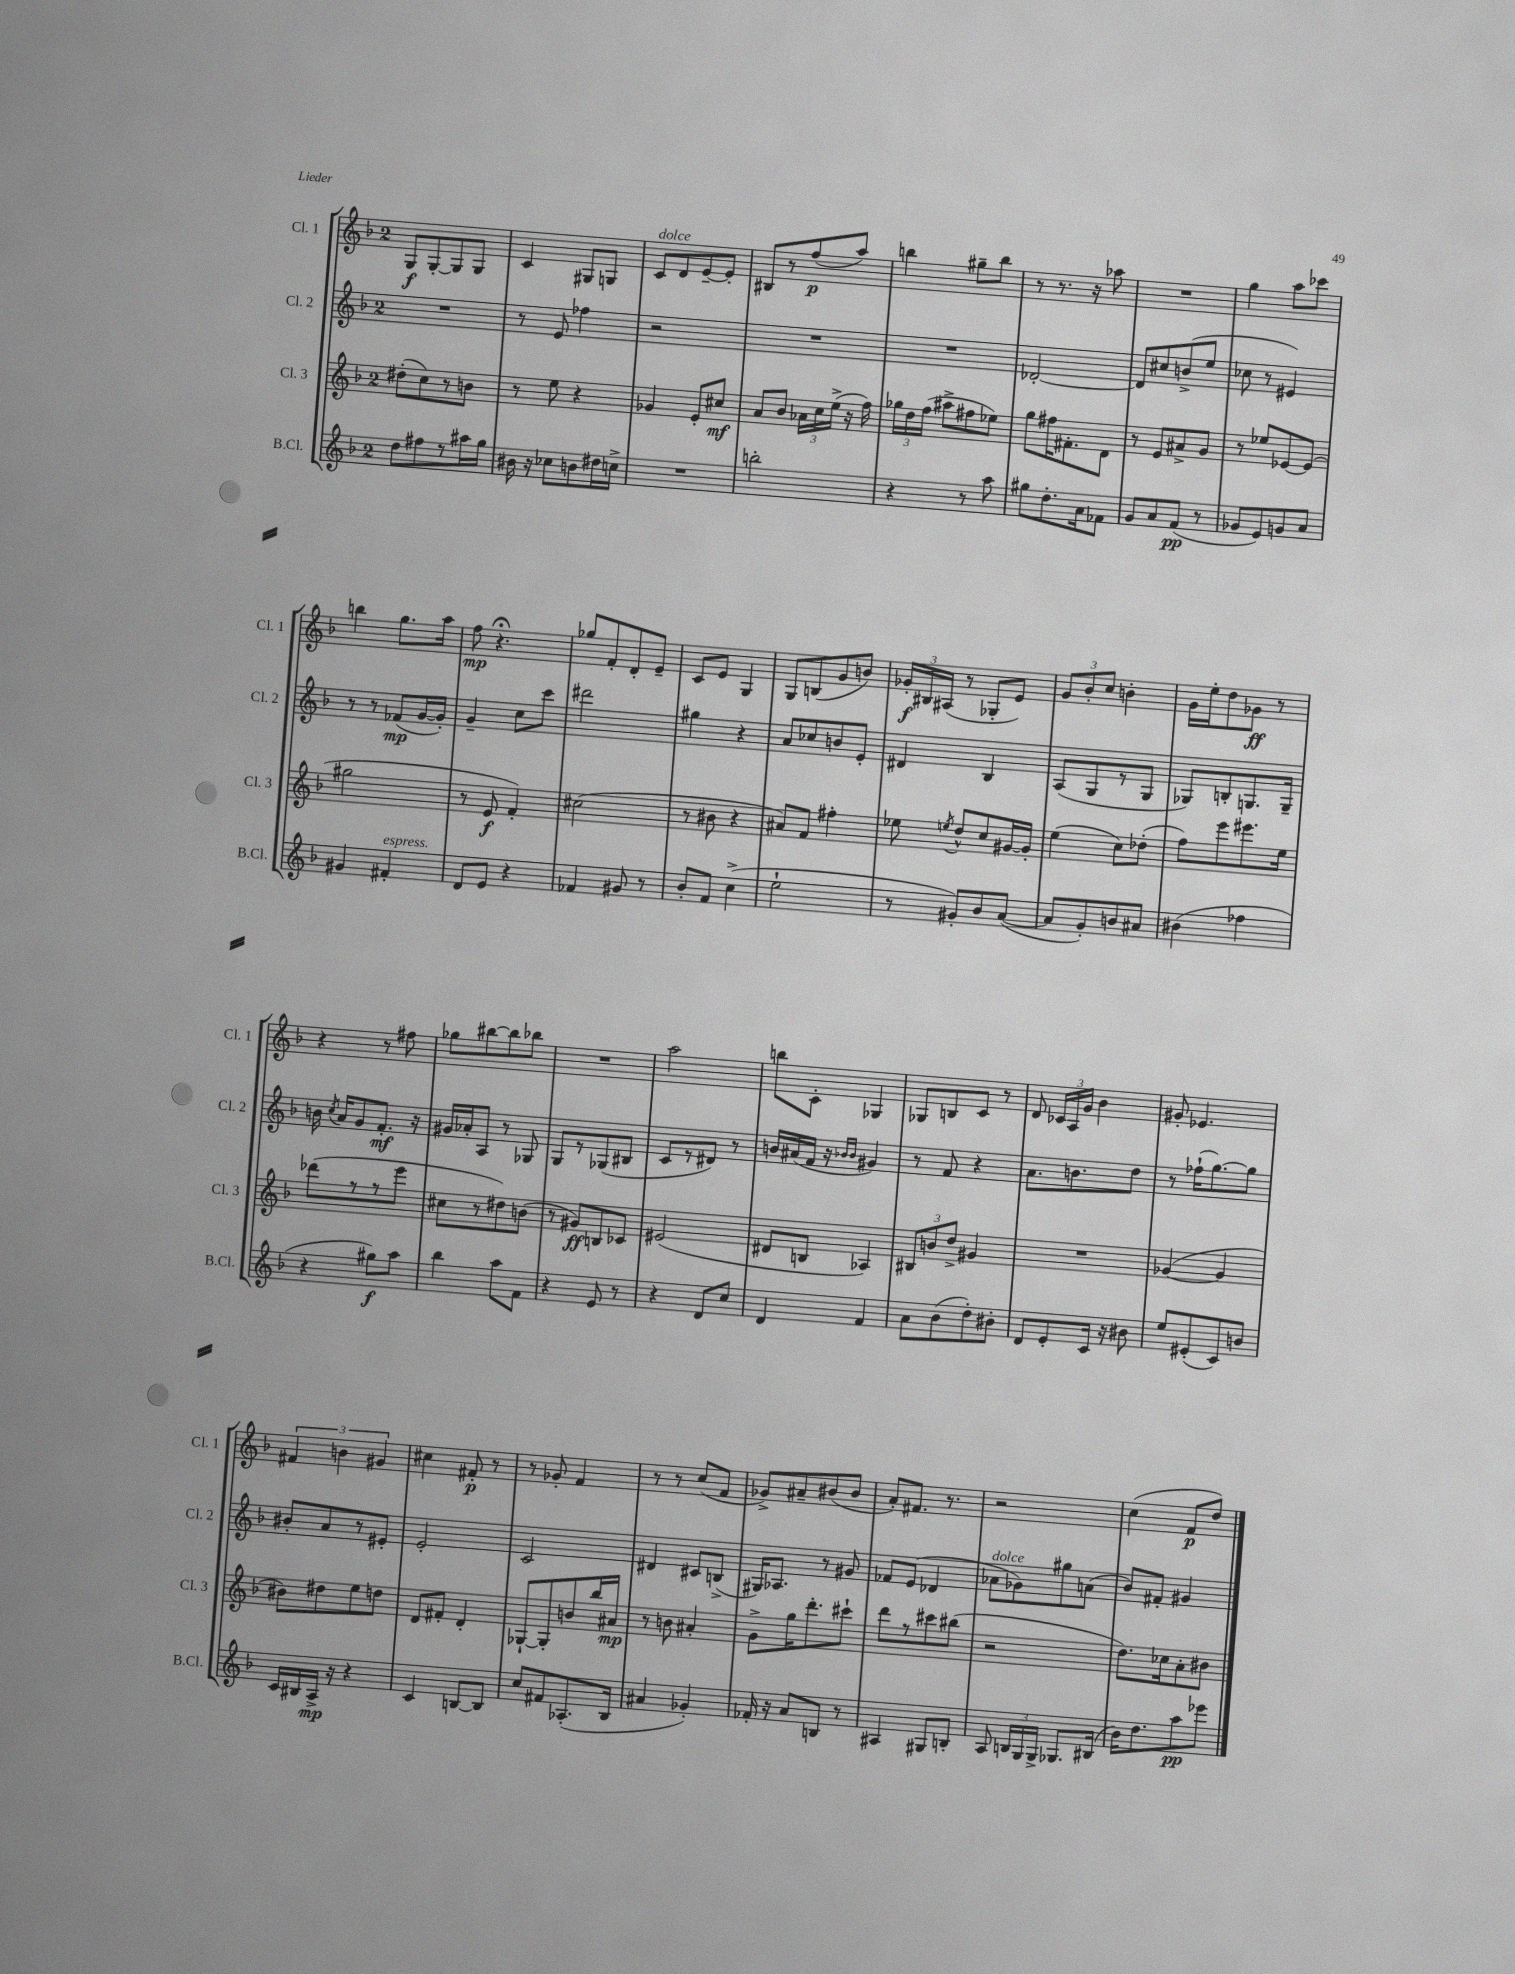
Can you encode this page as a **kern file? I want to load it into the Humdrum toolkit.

**kern	**dynam	**kern	**dynam	**kern	**dynam	**kern	**dynam
*part4	*part4	*part3	*part3	*part2	*part2	*part1	*part1
*staff4	*staff4	*staff3	*staff3	*staff2	*staff2	*staff1	*staff1
*I"B.Cl.	*	*I"Cl. 3	*	*I"Cl. 2	*	*I"Cl. 1	*
*I'B.Cl.	*	*I'Cl. 3	*	*I'Cl. 2	*	*I'Cl. 1	*
*clefG2	*	*clefG2	*	*clefG2	*	*clefG2	*
*k[b-]	*	*k[b-]	*	*k[b-]	*	*k[b-]	*
*M2/4	*	*M2/4	*	*M2/4	*	*M2/4	*
=18	=18	=18	=18	=18	=18	=18	=18
8dd\L	.	(8dd#X'\L	.	2r	.	8G/L	f
8ff#X\	.	8cc\)	.	.	.	[8G'/	.
8r	.	8r	.	.	.	8G/]	.
16aa#X\L	.	8bn\J	.	.	.	8G/J	.
16gg\JJ	.	.	.	.	.	.	.
=19	=19	=19	=19	=19	=19	=19	=19
16b#X\	.	8r	.	8r	.	4c/	.
16r	.	.	.	.	.	.	.
8cc-X\L	.	8ee\	.	8e/	.	.	.
8bn\	.	4r	.	4ff-X\	.	8G#X/L	.
16dd#X\L	.	.	.	.	.	8Gn/J	.
16ccn^\JJ	.	.	.	.	.	.	.
=20	=20	=20	=20	=20	=20	=20	=20
!	!	!	!	!	!	!LO:TX:a:i:t=dolce	!
2r	.	4g-X/	.	2r	.	8c/L	.
.	.	.	.	.	.	8d/	.
.	.	8e'/L	.	.	.	[8e~/	.
.	.	8cc#X/J	mf	.	.	8e'/J]	.
=21	=21	=21	=21	=21	=21	=21	=21
2bbn'\	.	8a/L	.	2r	.	8B#X/L	.
.	.	8b-/J	.	.	.	8r	.
.	.	24a-X\LL	.	.	.	(8ff/	p
.	.	24cc\	.	.	.	.	.
.	.	(24ee^\JJ	.	.	.	.	.
.	.	16r	.	.	.	8aa/J)	.
.	.	16ff\)	.	.	.	.	.
=22	=22	=22	=22	=22	=22	=22	=22
4r	.	24gg-X\LL	.	2r	.	4bbn\	.
.	.	24dd\	.	.	.	.	.
.	.	(24ff\JJ	.	.	.	.	.
.	.	8aa#X^\L	.	.	.	.	.
8r	.	8ff#X\	.	.	.	8gg#X~\L	.
8aa\	.	8ee-X\J)	.	.	.	8bb\J	.
=23	=23	=23	=23	=23	=23	=23	=23
8gg#X\L	.	8gg\L	.	[2d-X'/	.	8r	.
8.dd'\	.	16ff#X\K	.	.	.	8.r	.
.	.	8.f#X'\	.	.	.	.	.
16a\k	.	.	.	.	.	16r	.
8f-X\J	.	8d\J	.	.	.	8aa-X\	.
=24	=24	=24	=24	=24	=24	=24	=24
8g/L	.	8r	.	8d-/L]	.	2r	.
8a/	.	8e/L	.	8cc#X/	.	.	.
(8f/J	pp	8a#X^/	.	(8bn^/	.	.	.
8r	.	8g/J	.	8ee/J	.	.	.
=25	=25	=25	=25	=25	=25	=25	=25
8g-X/L	.	8r	.	8cc-X\	.	4gg\	.
8e/)	.	8ee-X/L	.	8r	.	.	.
8gn/	.	[8e-X/	.	4e#X/)	.	8aa\L	.
8a/J	.	(8e-/J]	.	.	.	8ccc-X\J	.
!!LO:LB:g=z
=26	=26	=26	=26	=26	=26	=26	=26
4g#X/	.	2gg#X\	.	8r	.	4bbn\	.
.	.	.	.	8r	.	.	.
!LO:TX:a:i:t=espress.	!	!	!	!	!	!	!
4f#X'/	.	.	.	(8f-X/L	mp	8.gg\L	.
.	.	.	.	[16g/L	.	.	.
.	.	.	.	16g'/JJ])	.	16aa\Jk	.
=27	=27	=27	=27	=27	=27	=27	=27
8d/L	.	8r	.	4g~/	.	8ff\	mp
8e/J	.	8e/	f	.	.	4.r;<	.
4r	.	4f'/)	.	8cc\L	.	.	.
.	.	.	.	8ccc\J	.	.	.
=28	=28	=28	=28	=28	=28	=28	=28
4f-X/	.	(2cc#X\	.	2ddd#X\	.	8gg-X/L	.
.	.	.	.	.	.	8f'/	.
8g#X/	.	.	.	.	.	8d'/	.
8r	.	.	.	.	.	8e~/J	.
=29	=29	=29	=29	=29	=29	=29	=29
8b-'/L	.	8r	.	4gg#X\	.	8c/L	.
8f/J	.	8b#X\	.	.	.	8e/J	.
(4cc^\	.	4r	.	4r	.	4G/	.
=30	=30	=30	=30	=30	=30	=30	=30
2ee`\	.	8a#X/L)	.	8a/L	.	8G/L	.
.	.	8f/J	.	8cc-X/	.	(8Bn/	.
.	.	4ff#X'\	.	8bn/	.	8g/	.
.	.	.	.	8e'/J	.	8bn/J)	.
=31	=31	=31	=31	=31	=31	=31	=31
8r	.	8ee-X\	.	4d#X/	.	24g-X'/LL	f
.	.	.	.	.	.	24B#X/	.
.	.	.	.	.	.	(24A#X/JJ	.
.	.	8qeen/	.	.	.	.	.
8g#X'/L)	.	8dd^^/L	.	.	.	8r	.
8b-/	.	8cc/	.	4B-/	.	8G-X'/L	.
([8a/J	.	[16g#X/L	.	.	.	8e/J)	.
.	.	16g#'/JJ]	.	.	.	.	.
=32	=32	=32	=32	=32	=32	=32	=32
8a/L]	.	(4ee\	.	(8A/L	.	12g/L	.
.	.	.	.	.	.	12b-'/	.
8g'/)	.	.	.	8G/	.	.	.
.	.	.	.	.	.	12cc/J	.
8bn/	.	8cc\L)	.	8r	.	4bn'\	.
8a#X/J	.	(8dd-X'\J	.	8G/J	.	.	.
=33	=33	=33	=33	=33	=33	=33	=33
(4b#X\	.	8ff\L)	.	8G-X/L)	.	16g\LL	.
.	.	.	.	.	.	16ee'\J	.
.	.	8eee\	.	8Bn'/	.	8dd\	.
4ff-X\	.	8.eee#X\	.	8.Gn/	.	8g-X\J	ff
.	.	.	.	.	.	8r	.
.	.	16ee\Jk	.	16G~/Jk	.	.	.
!!LO:LB:g=z
=34	=34	=34	=34	=34	=34	=34	=34
4r	.	(8ddd-X\L	.	16bn\	.	4r	.
.	.	.	.	8qcc/	.	.	.
.	.	.	.	16a/KL	.	.	.
.	.	8r	.	8g/	.	.	.
8gg#X\L)	f	8r	.	8.f'/J	mf	8r	.
8aa\J	.	8eee\J	.	.	.	8ff#X\	.
.	.	.	.	16r	.	.	.
=35	=35	=35	=35	=35	=35	=35	=35
4bb-\	.	8cc#X\L	.	16g#X/LL	.	8gg-X\L	.
.	.	.	.	16a-X'/J	.	.	.
.	.	8r	.	8A/J	.	[8bb#X\	.
8aa\L	.	8dd#X\)	.	8r	.	8bb#\]	.
8f\J	.	(8bn\J	.	8G-X/	.	8bb-X\J	.
=36	=36	=36	=36	=36	=36	=36	=36
4r	.	8r	.	8G/L	.	2r	.
.	.	8g#X/L)	ff	8r	.	.	.
8e/	.	8Bn/	.	(8G-X/	.	.	.
8r	.	8c-X/J	.	8B#X/J	.	.	.
=37	=37	=37	=37	=37	=37	=37	=37
4r	.	(2e#X/	.	8c/L	.	2aa\	.
.	.	.	.	8r	.	.	.
8d/L	.	.	.	8d#X/J)	.	.	.
8cc/J	.	.	.	8r	.	.	.
=38	=38	=38	=38	=38	=38	=38	=38
4d/	.	8d#X/L	.	16bn/LL	.	8bbn\L	.
.	.	.	.	(16a#X/	.	.	.
.	.	8Bn/J	.	16f/JJ	.	8c'\J	.
.	.	.	.	16r	.	.	.
.	.	.	.	16qqb-X/LL	.	.	.
.	.	.	.	16qqb-/JJ	.	.	.
4f/	.	4A-X/)	.	4g#X/)	.	4G-X/	.
=39	=39	=39	=39	=39	=39	=39	=39
8a\L	.	12B#X/L	.	8r	.	8G-X/L	.
.	.	12bn/	.	.	.	.	.
(8b-\	.	.	.	8f/	.	8Bn/	.
.	.	12dd^/J	.	.	.	.	.
8dd'\)	.	4g#X/	.	4r	.	8c/J	.
8b#X'\J	.	.	.	.	.	8r	.
=40	=40	=40	=40	=40	=40	=40	=40
8d/L	.	2r	.	8.a\L	.	8d/	.
8e'/	.	.	.	.	.	24c-X/LL	.
.	.	.	.	.	.	24A/	.
.	.	.	.	8.bn\	.	.	.
.	.	.	.	.	.	24g/JJ	.
16c/Jk	.	.	.	.	.	4b-\	.
16r	.	.	.	.	.	.	.
8b#X\	.	.	.	8dd\J	.	.	.
=41	=41	=41	=41	=41	=41	=41	=41
8ee/L	.	([4g-X/	.	8r	.	8g#X'/	.
(8e#X'/	.	.	.	(16ff-X`\KL	.	4.e-X/	.
.	.	.	.	[8.gg\)	.	.	.
8c/)	.	4g-/]	.	.	.	.	.
8bn/J	.	.	.	8gg\J]	.	.	.
!!LO:LB:g=z
=42	=42	=42	=42	=42	=42	=42	=42
16c/LL	.	8b#X\L)	.	8b#X'/L	.	6f#X/	.
16B#X/	.	.	.	.	.	.	.
16A^/JJ	mp	8dd#X\	.	8a/	.	.	.
.	.	.	.	.	.	6bn\	.
16r	.	.	.	.	.	.	.
4r	.	8ee\	.	8r	.	.	.
.	.	.	.	.	.	6g#X/	.
.	.	8ddn\J	.	8e#X'/J	.	.	.
=43	=43	=43	=43	=43	=43	=43	=43
4c/	.	8d/L	.	2e'/	.	4cc#X\	.
.	.	8f#X'/J	.	.	.	.	.
[8Bn/L	.	4d'/	.	.	.	8f#X'/	p
8B/J]	.	.	.	.	.	8r	.
=44	=44	=44	=44	=44	=44	=44	=44
8cc/L	.	[8G-X`/L	.	2c/	.	8r	.
8f#X/	.	8G-'/]	.	.	.	8g-X'/	.
(8.A-X'/	.	8bn/	.	.	.	4f/	.
.	.	16bb-/L	.	.	.	.	.
16B-/Jk	.	16a#X/JJ	mp	.	.	.	.
=45	=45	=45	=45	=45	=45	=45	=45
4a#X/	.	8r	.	4d#X/	.	8r	.
.	.	8bn\	.	.	.	8r	.
4g-X'/)	.	4a#X'/	.	8c#X/L	.	(8cc/L	.
.	.	.	.	(8Bn^/J	.	8f/J	.
=46	=46	=46	=46	=46	=46	=46	=46
16f-X'/	.	8g^\L	.	16G#X/KL)	.	8g-X^/L)	.
16r	.	.	.	8.A-X/J	.	.	.
8a/L	.	16gg\K	.	.	.	8a#X~/	.
.	.	8.ddd'\	.	.	.	.	.
8Bn/J	.	.	.	8r	.	(8b#X/	.
8r	.	8ccc#X`\J	.	8g#X/	.	8b#/J	.
=47	=47	=47	=47	=47	=47	=47	=47
4A#X/	.	8ddd\L	.	8f-X/L	.	8a'/L)	.
.	.	8r	.	(8e/J	.	8.f#X/J	.
8G#X/L	.	8ccc#X\	.	4d-X/	.	.	.
.	.	.	.	.	.	8.r	.
8Bn'/J	.	(8bb#X\J	.	.	.	.	.
=48	=48	=48	=48	=48	=48	=48	=48
!	!	!	!	!LO:TX:a:i:t=dolce	!	!	!
8A/	.	2r	.	8a-X\L	.	2r	.
24Bn/LL	.	.	.	8g-X\)	.	.	.
24G/	.	.	.	.	.	.	.
24G^/JJ	.	.	.	.	.	.	.
8.G-X/L	.	.	.	8gg#X\	.	.	.
.	.	.	.	(8an\J	.	.	.
(16B#X/Jk	.	.	.	.	.	.	.
=49	=49	=49	=49	=49	=49	=49	=49
16b-\KL)	.	8.dd\L)	.	8b-/L)	.	(4cc\	.
8.dd\	.	.	.	.	.	.	.
.	.	.	.	8f#X'/J	.	.	.
.	.	16cc-X\k	.	.	.	.	.
8aa\	pp	8a'\	.	4g#X/	.	8f/L	p
8eee-X\J	.	8b#X\J	.	.	.	8dd/J)	.
==	==	==	==	==	==	==	==
*-	*-	*-	*-	*-	*-	*-	*-
